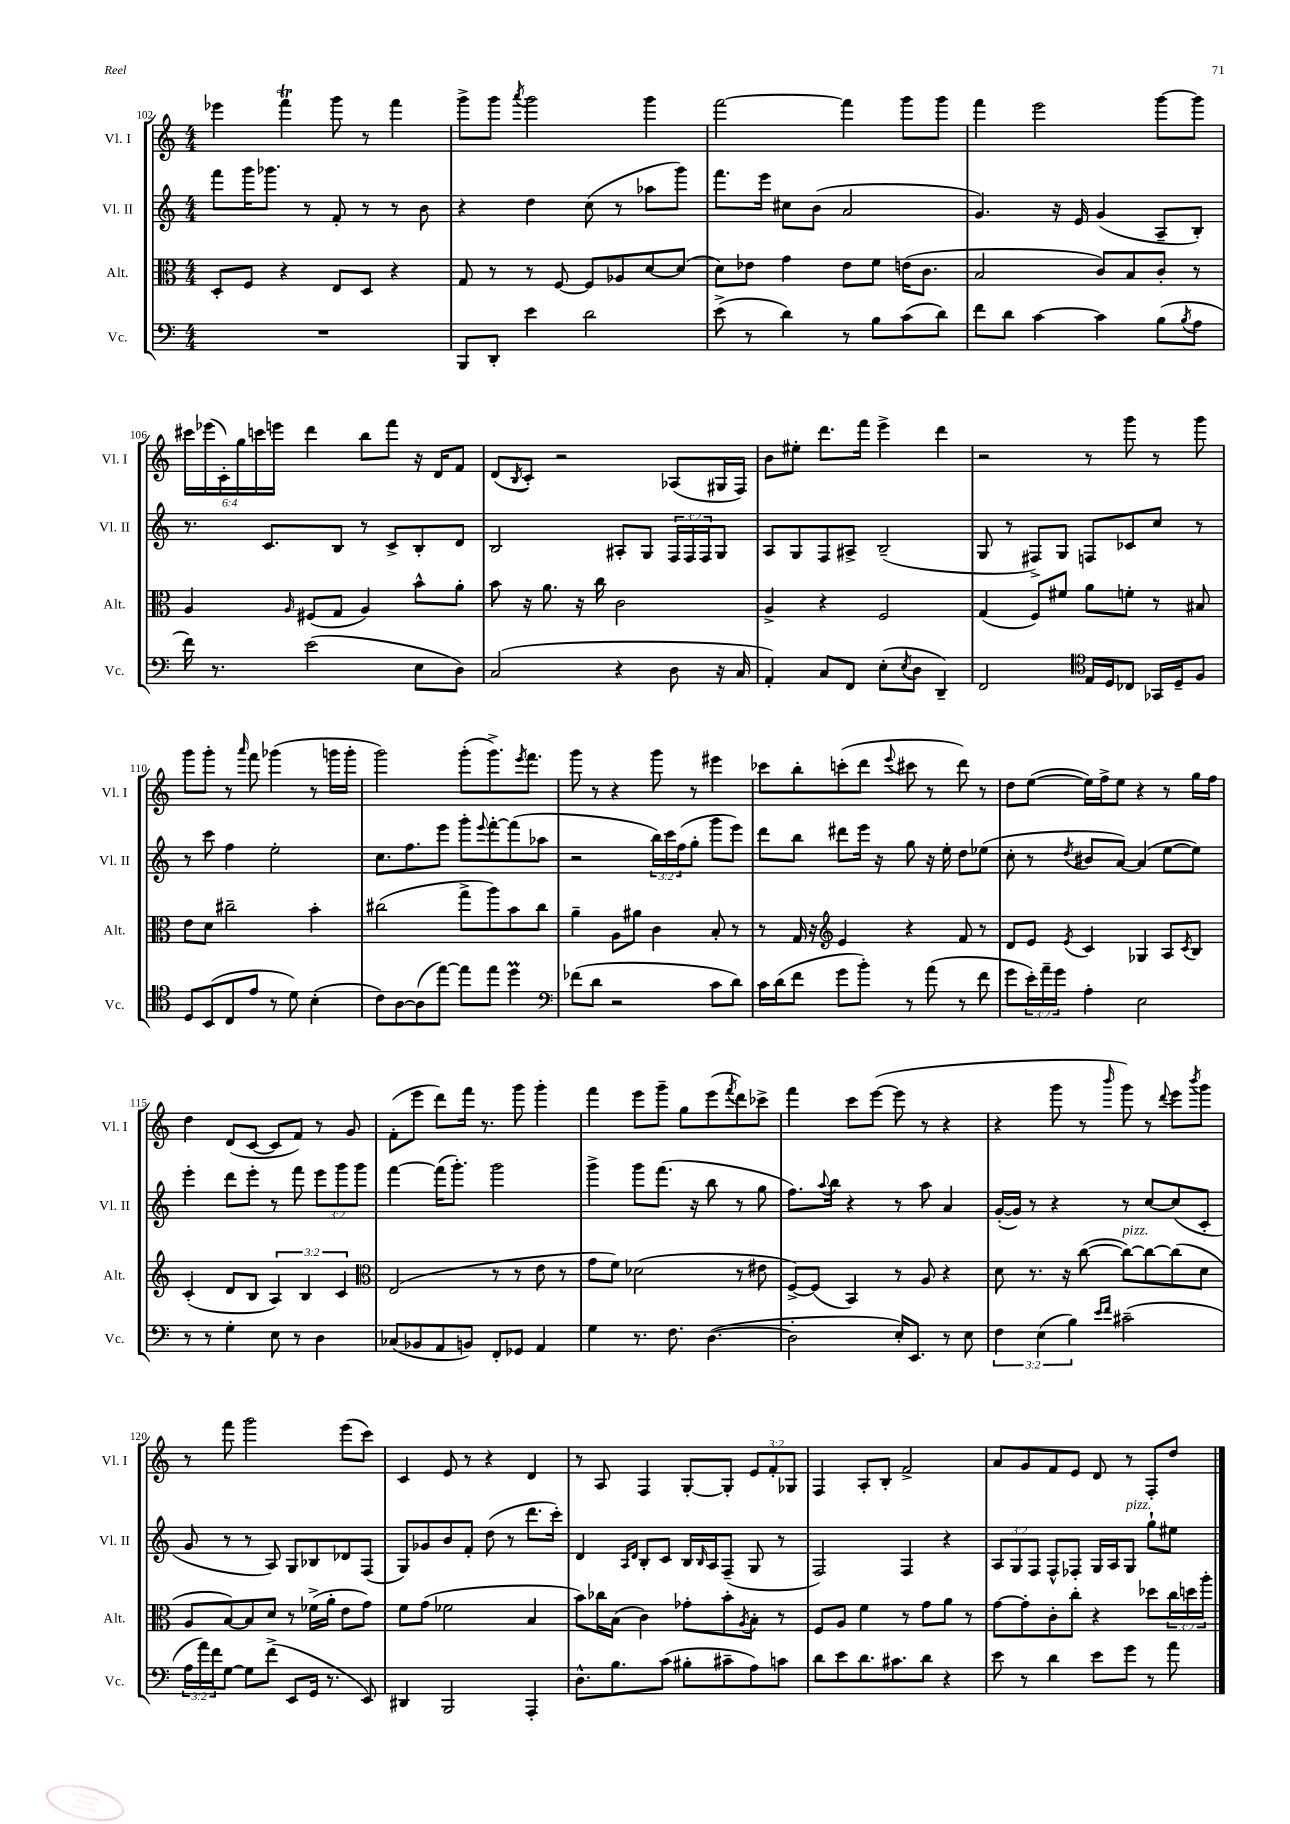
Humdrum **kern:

**kern	**kern	**kern	**kern
*staff4	*staff3	*staff2	*staff1
*clefF4	*clefC3	*clefG2	*clefG2
*k[]	*k[]	*k[]	*k[]
*M4/4	*M4/4	*M4/4	*M4/4
1r	8D'	8fff	4eee-
.	8F	16ggg	.
.	.	8.ggg-	.
.	4r	.	4fff
.	.	8r	.
.	8E	8f'	8ggg
.	8D	8r	8r
.	4r	8r	4fff
.	.	8b	.
=	=	=	=
8BBB	8G	4r	8ggg^
8DD'	8r	.	8ggg
.	.	.	8qaaa
4e	8r	4dd	2ggg
.	[8F	.	.
2d	8F]	(8cc	.
.	8A-	8r	.
.	[8d	8aa-	4ggg
.	(8d]	8ggg)	.
=	=	=	=
(8e^	8d)	8.fff	[2fff
8r	8e-	.	.
.	.	16eee	.
4d)	4g	8cc#	.
.	.	(8b	.
8r	8e-	2a	4fff]
8B	8f	.	.
(8c	(16e	.	8ggg
.	8.c	.	.
8d)	.	.	8ggg
=	=	=	=
8f	2B	4.g)	4fff
8d	.	.	.
[4c	.	.	2eee
.	.	16r	.
.	.	16e	.
4c]	8c)	(4g	.
.	8B	.	.
(8B	8c'	8A~	[8ggg
8qB	.	.	.
8A	8r	8B')	8ggg]
=	=	=	=
16f)	4A	8.r	24ccc#
.	.	.	(24eee-
8.r	.	.	.
.	.	.	24c')
.	.	.	24gg
.	.	.	24ccc
.	.	8.c	.
.	.	.	24eee
.	16qqA	.	.
(2e	(8F#	.	4ddd
.	8G	8B	.
.	4A)	8r	8bb
.	.	8c^	8fff
8E	8b^^	8B'	16r
.	.	.	16d
8D)	8a'	8d	8f
=	=	=	=
(2C	8b	2B	(8d
.	.	.	8qB
.	16r	.	8c')
.	8.a	.	.
.	.	.	2r
.	16r	.	.
.	16cc	.	.
4r	2c	8A#'	.
.	.	8G	.
8D	.	24F	(8A-
.	.	24F	.
.	.	24F	.
16r	.	8G	16G#
16C	.	.	16F)
=	=	=	=
4AA')	4A^	8A	8b
.	.	8G	8ee#'
8C	4r	8F	8.ddd
8FF	.	8A#^	.
.	.	.	16fff
(8E'	2F	(2B~	4eee^
8qE	.	.	.
8D	.	.	.
4DD~)	.	.	4ddd
=	=	=	=
2FF	(4G	8G	2r
.	.	8r	.
.	8F)	8F#^)	.
.	8f#	8G	.
*clefC4	*	*	*
16E	8a	8F	8r
16D	.	.	.
8C-	8f'	8c-	8ggg
16GG-	8r	8cc	8r
16D~	.	.	.
8F	8B#	8r	8ggg
=	=	=	=
8D	8e	8r	8ggg
(8BB	8d	8ccc	8ggg'
8C	2cc#~	4ff	8r
.	.	.	16qqaaa
8e	.	.	8fff
8r	.	2ee'	(4ggg-
8d)	.	.	.
(4B'	4b'	.	8r
.	.	.	16ggg
.	.	.	16ggg'
=	=	=	=
8c)	(2cc#	8.cc	2ggg)
[8A	.	.	.
.	.	8.ff	.
(8A]	.	.	.
[8ee)	.	8eee	.
8ee]	8gg^	8ggg'	(8ggg'
.	.	8qqeee	.
8ee	8aa)	[8fff'	8.ggg^)
4dd	8b	(8fff]	.
.	.	.	8qeee
.	.	.	8.fff
.	8cc#	8aa-	.
=	=	=	=
*clefF4	*	*	*
(8f-	4a~	2r	8ggg
8d	.	.	8r
2r	8A	.	4r
.	8a#	.	.
.	4c	24bb)	8ggg
.	.	24ccc	.
.	.	(24ff	.
.	.	8gg'	8r
8c	8B'	8ggg	4eee#
8d)	8r	8eee)	.
=	=	=	=
16c	8r	8ddd	8ccc-
(16d	.	.	.
8f	16G	8bb	8bb'
.	16r	.	.
*	*clefG2	*	*
8g	4e	8ddd#	(8ccc'
8b')	.	16eee	8ddd
.	.	16r	.
.	.	.	8qqeee
8r	4r	8gg	8ccc#
(8a	.	16r	8r
.	.	16ee'	.
8r	8f	8dd	8ddd)
8f	8r	(8ee-	8r
=	=	=	=
8g	8d	8cc'	8dd
24e')	8e	8r	([8ee
24a~	.	.	.
24g	.	.	.
.	8qe	8qdd	.
4A'	4c	8b#	16ee])
.	.	.	16ff^
.	.	[8a)	8ee
2E	4G-	(4a]	4r
.	8A	[8ee	8r
.	8qc	.	.
.	8B	8ee])	16gg
.	.	.	16ff
=	=	=	=
8r	(4c'	4eee'	4dd
8r	.	.	.
4G'	8d	8ddd	(8d
.	8B	8eee'	[8c
8E	6A)	8r	8c]
8r	.	8fff	8f)
.	6B	.	.
4D	.	12eee	8r
.	6c	12ggg	.
.	.	.	8g
.	.	12ggg	.
=	=	=	=
*	*clefC3	*	*
(8C-	(2E	[4fff	(8f'
8BB-	.	.	8eee
8AA	.	(16fff]	8ddd)
.	.	8.ggg')	.
8BB)	.	.	16fff
.	.	.	8.r
8FF'	8r	2ggg	.
8GG-	8r	.	8ggg
4AA	8e	.	4ggg'
.	8r	.	.
=	=	=	=
4G	8g	4ggg^	4fff
.	8f)	.	.
8.r	(2d-	8ggg	8eee
.	.	(8.fff	8ggg~
8.F	.	.	.
.	.	.	8gg
.	.	16r	.
([4.D	.	8bb	(8eee
.	.	.	8qfff
.	8r	8r	8ddd)
.	8e#	8gg	8ccc-^
=	=	=	=
2D']	[8F^)	8.ff)	4fff
.	(8F]	.	.
.	.	8qqaa	.
.	.	16bb	.
.	4BB)	4r	8ccc
.	.	.	([8eee
16E')	8r	8r	8eee]
8.EE	.	.	.
.	8A	8aa	8r
8r	4r	4a	4r
8E	.	.	.
=	=	=	=
6F	8d	([16g'	4r
.	.	16g])	.
.	8.r	8r	.
(6E	.	.	.
.	.	4r	8ggg
.	16r	.	.
6B)	.	.	.
.	([8cc	.	8r
16qqe	.	.	.
16qqf	.	.	16qqbbb
(2c#~	8cc_)	8r	8ggg)
.	8cc_	[8cc	8r
.	.	.	8qqddd
.	(8cc]	(8cc]	8eee
.	.	.	8qbbb
.	8d	8c'	8ggg
=	=	=	=
24A	8A	8g	8r
24a)	.	.	.
24f	.	.	.
[8G	[8B)	8r	8fff
8G]	8B]	8r	2ggg
(8f^	8d	8A)	.
8EE	8r	8G	.
16GG	(16f-^	8B-	.
8.r	16a'	.	.
.	8e	8d-	(8eee
8EE)	8g)	(8F	8ccc)
=	=	=	=
4DD#	8f	8G)	4c
.	(8g	8g-	.
2BBB	2f-	8b	8e
.	.	8f'	8r
.	.	(8dd	4r
.	.	8r	.
4AAA'	4B	8.ddd	4d
.	.	16ccc')	.
=	=	=	=
8.D^^	8b)	4d	8r
.	16cc-	.	8A
8.B	(16B	.	.
.	.	16qqA	.
.	.	16qqd	.
.	4c)	8B'	4F
(8c	.	8c	.
8B#'	8g-'	16B	[8G'
.	.	16qqB	.
.	.	16A	.
8c#~	8b'	(8F~	8G']
.	8qA	.	.
8A)	8B'	8G	12e
.	.	.	12f'
8c	8r	8r	.
.	.	.	12G-
=	=	=	=
8d	8F	2F)	4F
8e	8A	.	.
8.d	4f	.	8A'
.	.	.	8B'
8.c#	.	.	.
.	8r	4F	2f^
8d	8g	.	.
4r	8a	4r	.
.	8r	.	.
=	=	=	=
8e	[8g	12A	8a
.	.	12G	.
8r	8g']	.	8g
.	.	12F	.
4d	8c'	8F^^	8f
.	8cc'	8F-'	8e
8e	4r	16G	8d
.	.	16A	.
8g	.	8G	8r
8r	8dd-	8gg`	8F'
8a	24cc	8ee#	8dd
.	24dd	.	.
.	24aa'	.	.
==	==	==	==
*-	*-	*-	*-
